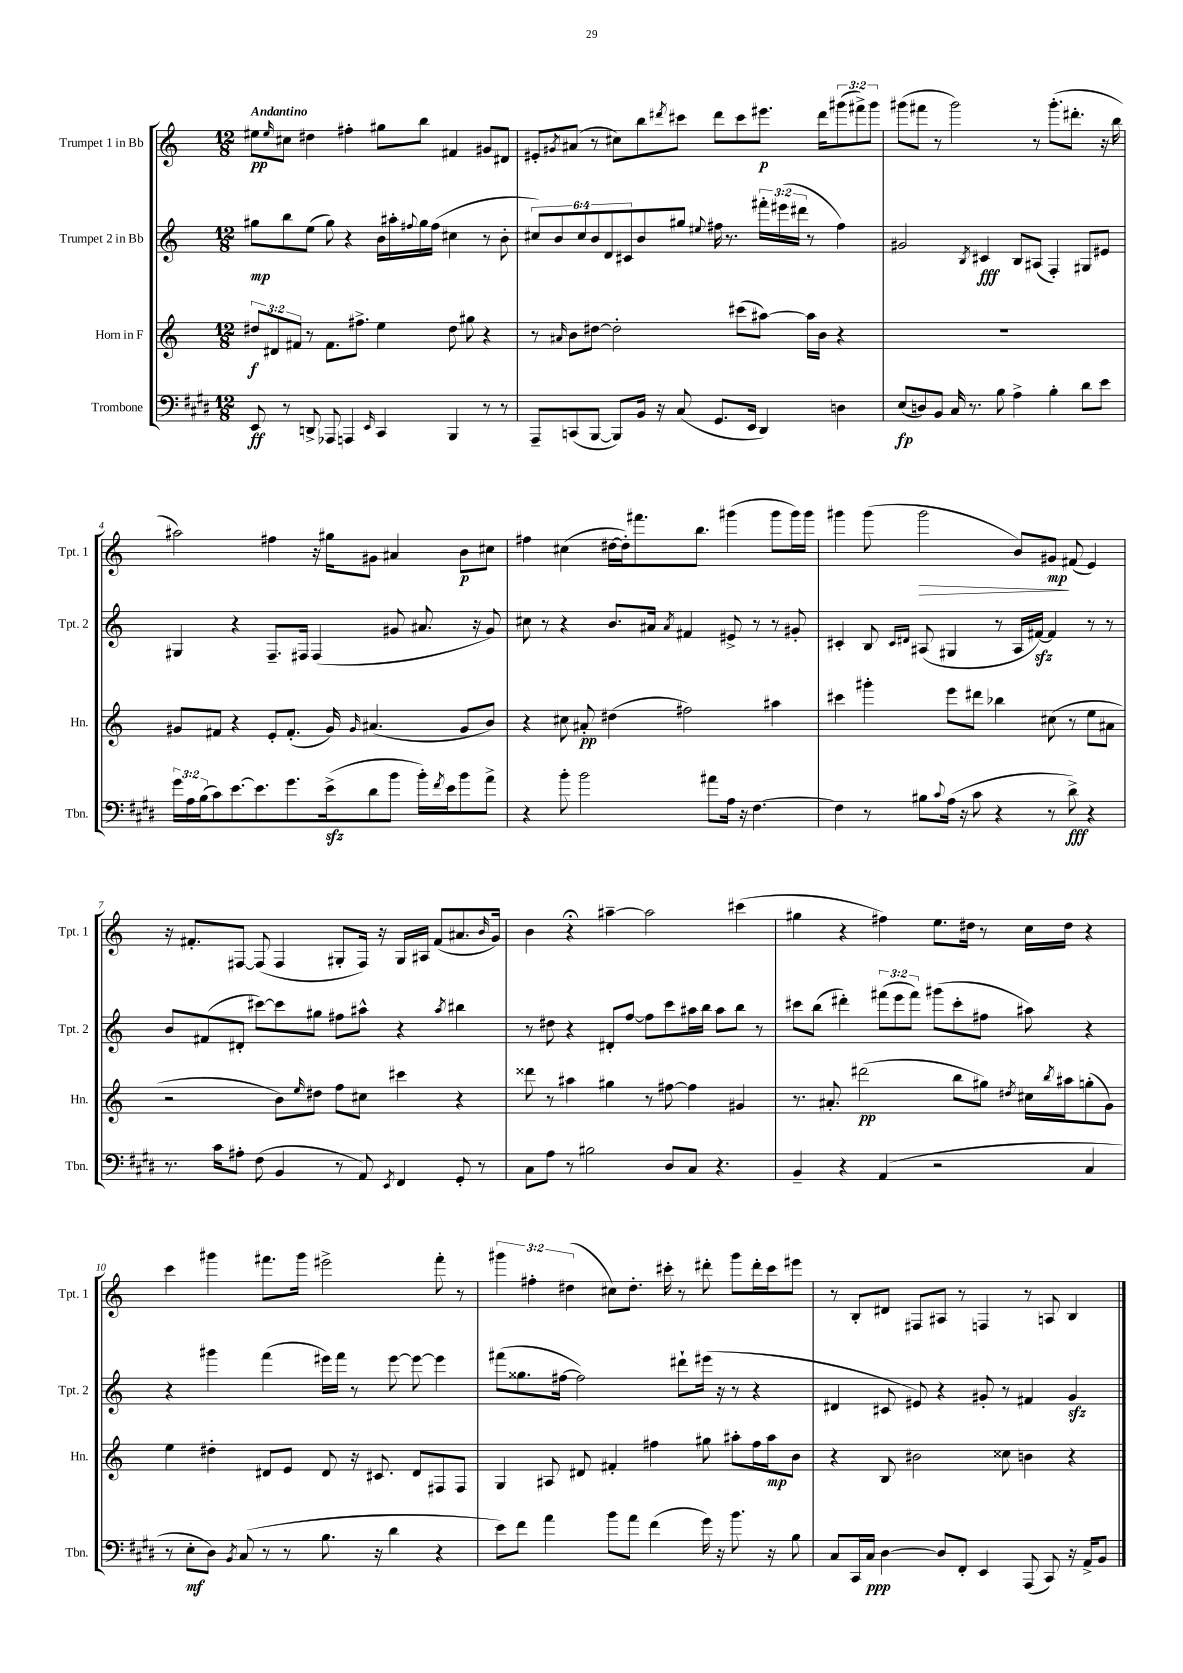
<<
\new StaffGroup <<
\new Staff = "s0" \with { instrumentName = "Trumpet 1 in Bb" shortInstrumentName = "Tpt. 1" } {
    \clef treble \key c \major \numericTimeSignature \time 12/8 \override Staff.TupletNumber.text = #tuplet-number::calc-fraction-text \tempo "Andantino"
    eis''8\pp \grace { eis''16 } cis''8 dis''4 fis''4-. gis''8 b''8 fis'4 gis'8 dis'8 |
    eis'8-. \acciaccatura { gis'8 } ais'8( r8 cis''8) b''8 \acciaccatura { dis'''8 } cis'''8 dis'''8 cis'''8 eis'''8.\p dis'''16 \tuplet 3/2 { gis'''8( fis'''8->) gis'''8 } |
    gis'''8( fis'''8 r8 gis'''2) r8 gis'''8.-.( dis'''8.-. r16 b''16 |
    ais''2) fis''4 r16 gis''16 gis'8 ais'4 b'8\p cis''8 |
    fis''4 cis''4( dis''16~ dis''16-.) fis'''8. b''8. gis'''4( gis'''8 gis'''16) gis'''16 |
    gis'''4 gis'''8( gis'''2\> b'8) gis'8\mp\! fis'8( e'4) |
    r16 fis'8.-. fis8~ fis8( fis4 gis8-. fis16) r16 gis16 ais16 fis'8( ais'8. \grace { b'16 } g'16) |
    b'4 r4\fermata ais''4~-- ais''2 cis'''4( |
    gis''4 r4 fis''4) e''8. dis''16 r8 c''16 dis''16 r4 |
    c'''4 gis'''4 fis'''8. gis'''16 eis'''2-> fis'''8-. r8 |
    \tuplet 3/2 { gis'''4 fis''4-. dis''4( } cis''8) dis''8.-. cis'''16-. r8 dis'''8-. gis'''8 dis'''16-. cis'''16 eis'''8 |
    r8 b8-. dis'8 fis8 ais8 r8 f4 r8 a8 b4 \bar "|." |
}
\new Staff = "s1" \with { instrumentName = "Trumpet 2 in Bb" shortInstrumentName = "Tpt. 2" } {
    \clef treble \key c \major \numericTimeSignature \time 12/8 \override Staff.TupletNumber.text = #tuplet-number::calc-fraction-text
    gis''8\mp b''8 e''8( gis''8) r4 b'16 ais''16-. \appoggiatura { fis''8 } gis''16 fis''16( cis''4 r8 b'8-. |
    \tuplet 6/4 { cis''8) b'8 cis''8 b'8 d'8 cis'8 } b'8 gis''8 \appoggiatura { eis''8 } fis''16 r8. \tuplet 3/2 { fis'''16-. eis'''16( dis'''16 } r8 fis''4) |
    gis'2 \acciaccatura { b8 } cis'4\fff b8 ais8( f4-.) gis8 eis'8 |
    gis4 r4 f8.-- fis16 fis4( gis'8 ais'8. r16 gis'8) |
    cis''8 r8 r4 b'8. ais'16 \acciaccatura { ais'8 } fis'4 eis'8-> r8 r8 gis'8-. |
    cis'4-. b8 \grace { cis'16 dis'16 } ais8( gis4 r8 ais16 fis'16~\sfz) fis'4 r8 r8 |
    b'8 fis'8( dis'8-. cis'''8~) cis'''8 gis''8 fis''8 ais''8-^ r4 \acciaccatura { ais''8 } bis''4 |
    r8 dis''8 r4 dis'8-. f''8~ f''8 c'''8 ais''16 b''16 ais''8 b''8 r8 |
    cis'''8 b''8( dis'''4-.) \tuplet 3/2 { fis'''8( e'''8 fis'''8) } gis'''8( cis'''8-. fis''8 ais''8) r4 |
    r4 gis'''4 f'''4( eis'''16) f'''16 r8 eis'''8~ eis'''8~ eis'''4 |
    fis'''8( gisis''8. fis''16~ fis''2) dis'''8-! eis'''16( r16 r8 r4 |
    dis'4 cis'8 eis'8) r4 gis'8-. r8 fis'4 gis'4\sfz \bar "|." |
}
\new Staff = "s2" \with { instrumentName = "Horn in F" shortInstrumentName = "Hn." } {
    \clef treble \key c \major \numericTimeSignature \time 12/8 \override Staff.TupletNumber.text = #tuplet-number::calc-fraction-text
    \tuplet 3/2 { dis''8\f dis'8 fis'8 } r8 fis'8. fis''8.-> e''4 dis''8 gis''8 r4 |
    r8 \grace { ais'16 } b'8 dis''8~ dis''2-. cis'''8( ais''8~) ais''16 b'16 r4 |
    R1. |
    gis'8 fis'8 r4 e'8-. fis'8.-.( gis'16) \grace { gis'16 } ais'4.( gis'8 b'8) |
    r4 cis''8 ais'8-.\pp dis''4( fis''2) ais''4 |
    cis'''4 gis'''4-. e'''8 dis'''8 bes''4 cis''8( r8 e''8 ais'8 |
    r2 b'8) \grace { e''16 } dis''8 f''8 cis''8 cis'''4 r4 |
    disis'''8 r8 ais''4 gis''4 r8 fis''8~ fis''4 gis'4 |
    r8. ais'8.-. dis'''2\pp( b''8 gis''8) \acciaccatura { dis''8 } cis''16 \acciaccatura { b''8 } ais''16 g''8-.( g'8) |
    e''4 dis''4-. dis'8 e'8 dis'8 r16 cis'8. dis'8 fis8 fis8 |
    g4 ais8 dis'8 fis'4-. fis''4 gis''8 ais''8-. fis''16 ais''16\mp b'8 |
    r4 b8 bis'2 cisis''8 b'4 r4 \bar "|." |
}
\new Staff = "s3" \with { instrumentName = "Trombone" shortInstrumentName = "Tbn." } {
    \clef bass \key e \major \numericTimeSignature \time 12/8 \override Staff.TupletNumber.text = #tuplet-number::calc-fraction-text
    e,8\ff r8 d,8-> aes,,8 a,,4 \grace { e,16 } cis,4 b,,4 r8 r8 |
    a,,8-- c,8( b,,8~ b,,8) b,16 r16 cis8( gis,8. e,16 dis,4) d4 |
    e8\fp( d8) b,8 cis16 r8. b8 a4-> b4-. dis'8 e'8 |
    \tuplet 3/2 { gis'16 a16 b16( } cis'8) e'8.~ e'8. gis'8. e'16->\sfz( dis'8 b'8 b'16-.) \acciaccatura { fis'8 } e'16 b'8 a'8-> |
    r4 b'8-. b'2 ais'8 a16 r16 fis4.~ |
    fis4 r8 bis8 \appoggiatura { cis'8 } a16( r16 cis'8 r4 r8 dis'8->\fff) r4 |
    r8. cis'16 ais8-. fis8( b,4 r8 a,8) \acciaccatura { e,8 } fis,4 gis,8-. r8 |
    cis8 a8 r8 bis2 dis8 cis8 r4. |
    b,4-- r4 a,4( r2 cis4 |
    r8 e8-.\mf dis8) \acciaccatura { b,8 } cis8( r8 r8 b8. r16 dis'4 r4 |
    e'8) fis'8 a'4 b'8 a'8 fis'4( gis'16) r16 b'8. r16 b8 |
    cis8 cis,16 cis16\ppp dis4~ dis8 fis,8-. e,4 a,,8( cis,8) r16 a,16-> b,8 \bar "|." |
}
>>
>>
